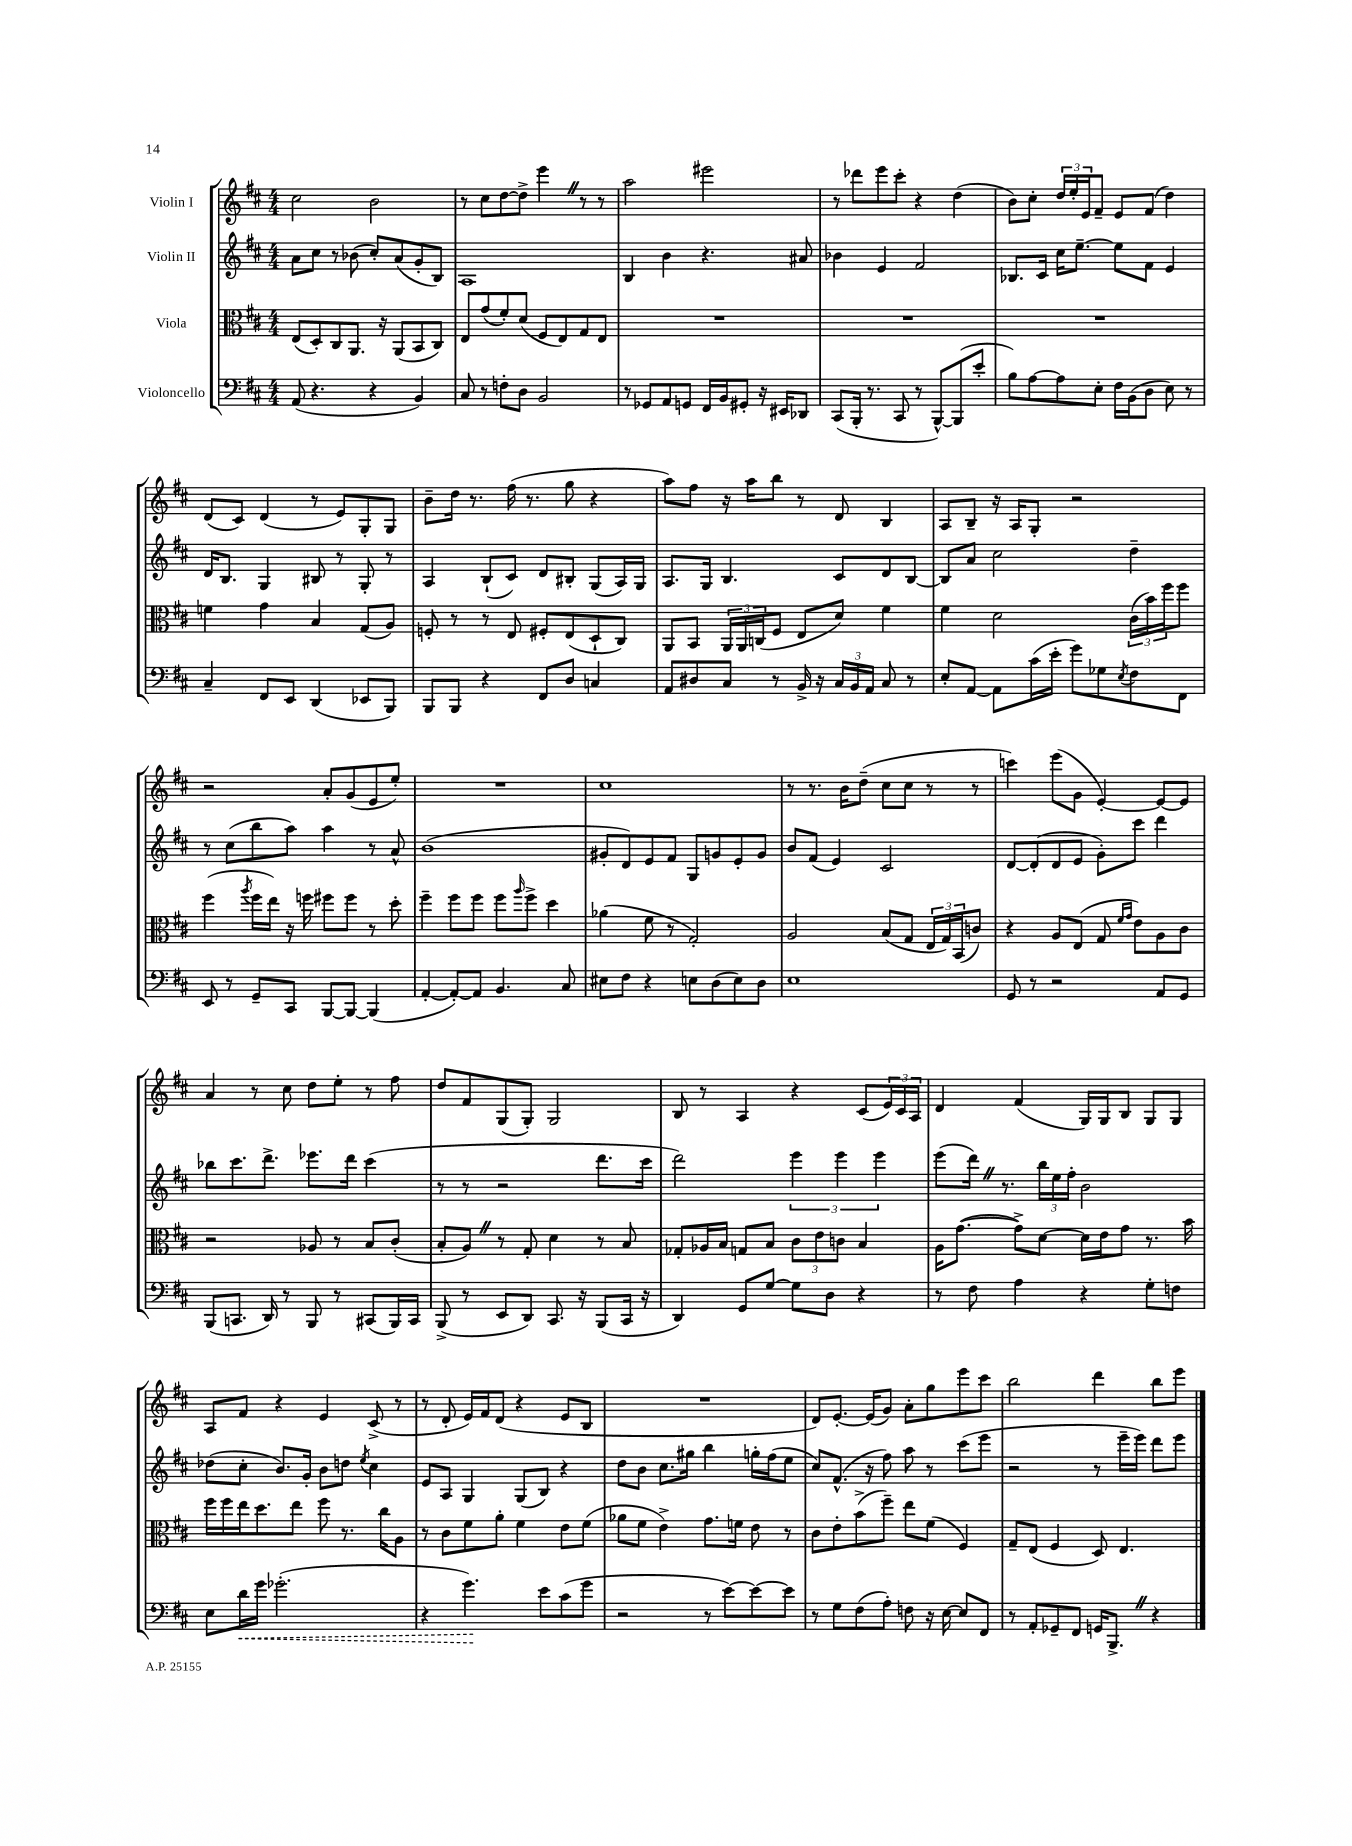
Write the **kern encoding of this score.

**kern	**kern	**kern	**kern
*staff4	*staff3	*staff2	*staff1
*clefF4	*clefC3	*clefG2	*clefG2
*k[f#c#]	*k[f#c#]	*k[f#c#]	*k[f#c#]
*M4/4	*M4/4	*M4/4	*M4/4
(8AA/	(8E/L	8a\L	2cc#\
4.r	8D'/)	8cc#\J	.
.	8C#/	8r	.
.	8.AA/J	(8b-\	.
4r	.	8cc#'/L)	2b\
.	16r	.	.
.	(8AA/L	(8a/	.
4BB/)	8BB/	8g'/	.
.	8C#/J)	8B/J)	.
=	=	=	=
8C#/	8E/L	1A	8r
8r	(8g/	.	8cc#\L
8F'\L	8f#'/)	.	[8dd\
8D\J	(8d/J	.	8dd^\]J
2BB/	8F#/L	.	4eee\
.	8E/)	.	.
.	8G/	.	8r
.	8E/J	.	8r
=	=	=	=
8r	1r	4B/	2aa\
8GG-/L	.	.	.
8AA/	.	4b\	.
8GG/J	.	.	.
16FF#/LL	.	4.r	2eee#\
16BB/J	.	.	.
8GG#'/J	.	.	.
16r	.	.	.
16EE#/LK	.	.	.
8DD-/J	.	8a#/	.
=	=	=	=
(8CC#/L	1r	4b-\	8r
16BBB'/Jk	.	.	8ddd-\L
8.r	.	.	.
.	.	4e/	8eee\
8CC#/	.	.	8ccc#'\J
8r	.	2f#/	4r
[8BBB^^/L)	.	.	.
(8BBB/]	.	.	(4dd\
8e'/J	.	.	.
=	=	=	=
8B\L)	1r	8.B-/L	8b\L)
[8A\	.	.	8cc#'\J
.	.	16c#/Jk	.
8A\]	.	16cc#\LK	24dd/LL
.	.	.	24ee'/
.	.	[8.ee~\J	.
.	.	.	24e/J
8E'\J	.	.	8f#~/J
16F#\LL	.	8ee\]L	8e/L
(16BB\J	.	.	.
8D\J	.	8f#\J	(8f#/J
8E\)	.	4e/	4dd\)
8r	.	.	.
=	=	=	=
4C#~/	4f\	16d/LK	(8d/L
.	.	8.B/J	.
.	.	.	8c#/J)
8FF#/L	4g\	4G/	(4d/
8EE/J	.	.	.
(4DD/	4B/	8B#/	8r
.	.	8r	8e/L)
8EE-/L	(8G/L	8G'/	8G'/
8BBB/J)	8A/J)	8r	8G/J
=	=	=	=
8BBB/L	8F'/	4A/	8b~\L
8BBB/J	8r	.	16dd\Jk
.	.	.	8.r
4r	8r	(8B`/L	.
.	8E/	8c#/J)	(16ff#\
.	.	.	8.r
8FF#/L	8F#'/L	8d/L	.
8D/J	(8E/	8B#'/J	8gg\
4C/	8D`/	(8G/L	4r
.	8C#/J)	16A/L)	.
.	.	16G/JJ	.
=	=	=	=
8AA/L	8AA/L	8.A/L	8aa\L)
8D#/	8BB/J	.	8ff#\J
.	.	16G/Jk	.
8C#/J	24AA/LL	4.B/	16r
.	24AA/	.	.
.	.	.	16aa\LK
.	(24C/J	.	.
8r	8F#/J	.	8bb\J
16BB^/	8E/L	.	8r
16r	.	.	.
24C#/LL	8d/J)	8c#/L	8d/
24BB/	.	.	.
24AA/JJ	.	.	.
8C#/	4f#\	8d/	4B/
8r	.	[8B/J	.
=	=	=	=
8E'/L	4f#\	8B/]L	8A/L
[8AA/J	.	8a/J	8B~/J
8AA\]L	2d\	2cc#\	16r
.	.	.	16A/LK
(16c#\L	.	.	8G'/J
16e'\JJ	.	.	.
8g\L)	.	.	2r
8G-\	.	.	.
8qE/	.	.	.
8F#\	(24c#\LL	4dd~\	.
.	24b\)	.	.
.	24ff#\J	.	.
8FF#\J	8ff#\J	.	.
=	=	=	=
8EE/	(4ff#\	8r	2r
8r	.	(8cc#\L	.
.	8qaa/	.	.
8GG~/L	16ff#\LL	8bb\	.
.	16ee\JJ)	.	.
8CC#/J	16r	8aa\J)	.
.	16ff\	.	.
[8BBB/L	8ff#\L	4aa\	8a'/L
8BBB/_J	8ff#\J	.	(8g/
(4BBB/]	8r	8r	8e/
.	8dd'\	8a^^/	8ee'/J)
=	=	=	=
[4AA'/	4ff#~\	(1b	1r
8AA'/_L)	8ff#\L	.	.
8AA/]J	8ff#\J	.	.
4.BB/	8ff#\L	.	.
.	16qqaa/	.	.
.	8ff#^\J	.	.
.	4dd\	.	.
8C#/	.	.	.
=	=	=	=
8E#\L	(4a-\	8g#'/L	1cc#
8F#\J	.	8d/)	.
4r	8f#\	8e/	.
.	8r	8f#/J	.
8E\L	2G'/)	8G/L	.
(8D\	.	8g/	.
8E\)	.	8e'/	.
8D\J	.	8g/J	.
=	=	=	=
1E	2A/	8b/L	8r
.	.	(8f#/J	8.r
.	.	4e/)	.
.	.	.	16b\LK
.	.	.	(8dd~\J
.	(8B/L	2c#/	8cc#\L
.	8G/J	.	8cc#\J
.	24E/LL	.	8r
.	24G/)	.	.
.	(24BB/J	.	.
.	8c/J)	.	8r
=	=	=	=
8GG/	4r	[8d/L	4ccc\)
8r	.	(8d'/]	.
2r	8A/L	8d/	(8eee\L
.	(8E/J	8e/J	8g\J
.	8G/	8g'\L)	[4e'/)
.	16qqf#/LL	.	.
.	16qqg/JJ	.	.
.	8e\L)	8ccc#\J	.
8AA/L	8A\	4ddd\	8e/_L
8GG/J	8c#\J	.	8e/]J
=	=	=	=
(8BBB/L	2r	8bb-\L	4a/
8.CC/J	.	8.ccc#\	.
.	.	.	8r
16DD/)	.	8.ddd^\J	.
8r	.	.	8cc#\
8BBB/	8A-/	8.eee-\L	8dd\L
8r	8r	.	8ee'\J
.	.	16ddd\Jk	.
(8CC#/L	8B/L	(4ccc#\	8r
16BBB/L)	(8c#'/J	.	8ff#\
16CC#/JJ	.	.	.
=	=	=	=
(8BBB^/	8B'/L	8r	8dd/L
8r	8A/J)	8r	8f#/
8EE/L	8r	2r	(8G/
8DD/J)	8G'/	.	8G'/J)
8.CC#/	4d\	.	2G/
16r	.	.	.
(8BBB/L	8r	8.ddd\L	.
16CC#/Jk	8B/	.	.
16r	.	16ccc#\Jk	.
=	=	=	=
4DD/)	8G-'/L	2ddd\)	8B/
.	16A-/L	.	8r
.	16B/JJ	.	.
8GG/L	8G/L	.	4A/
[8G/J	8B/J	.	.
8G\]L	12c#\L	6eee\	4r
.	12e\	.	.
8D\J	.	.	.
.	12c\J	6eee\	.
4r	4B/	.	(8c#/L
.	.	6eee\	.
.	.	.	24e/L)
.	.	.	24c#/
.	.	.	24A/JJ
=	=	=	=
8r	16A\LK	(8eee\L	4d/
.	([8.g\J	.	.
8F#\	.	16ddd\Jk)	.
.	.	8.r	.
4A\	8g^\]L)	.	(4f#/
.	[8d\J	24bb\LL	.
.	.	24ee\	.
.	.	24ff#'\JJ	.
4r	16d\]LL	2b\	16G/LL)
.	16e\J	.	16G/J
.	8g\J	.	8B/J
8G'\L	8.r	.	8G/L
8F\J	.	.	8G/J
.	16b\	.	.
=	=	=	=
8E\L	16ff#\LL	(8dd-\L	8A/L
.	16ff#\	.	.
16d\L	16ee\J	8cc#'\J	8f#/J
16g\JJ	8.dd\	.	.
(2.g-'\	.	8.b/L)	4r
.	8ee\J	.	.
.	.	16g'/Jk	.
.	8ff#\	8b\L	4e/
.	8.r	8dd\J	.
.	.	8qee/	.
.	.	4cc#\	(8c#^/
.	16cc#\LK	.	.
.	8A\J	.	8r
=	=	=	=
4r	8r	8e/L	8r
.	8c#\L	8A/J	8d'/
4.g\)	8f#\	4G/	16e/LL)
.	.	.	16f#/J
.	8a'\J	.	(8d/J
.	4f#\	(8G/L	4r
8e\L	.	8B/J)	.
(8c#\	8e\L	4r	8e/L
8g\J	(8f#\J	.	8B/J
=	=	=	=
2r	8a-\L	8dd\L	1r
.	8f#\J	8b\J	.
.	4e^\)	8.cc#\L	.
.	.	16gg#\Jk	.
8r	8.g\L	4bb\	.
[8e\L)	.	.	.
.	16f\Jk	.	.
8e\_	8e\	16gg'\LL	.
.	.	(16ff#\J	.
8e\]J	8r	8ee\J	.
=	=	=	=
8r	8c#\L	8cc#/L)	8d/L)
8G\L	8e'\	(8.f#^^/J	[8.e'/J
(8F#\	(8b^\	.	.
.	.	16r	(16e/]LK
8A'\J)	8ff#~\J)	8ff#\)	8g/J)
8F\	8ee\L	8aa\	8a'\L
16r	(8f#\J	8r	8gg\
[16E\	.	.	.
8E/]L	4F#/)	(8ccc#\L	8eee\
8FF#/J	.	8eee\J	8ccc#\J
=	=	=	=
8r	8G~/L	2r	2bb\
8AA'/L	(8E/J	.	.
8GG-~/	4F#/	.	.
8FF#/J	.	.	.
16GG/LK	8D/)	8r	4ddd\
8.BBB^/J	.	.	.
.	4.E/	16eee~\LL	.
.	.	16eee\JJ)	.
4r	.	8ddd\L	8bb\L
.	.	8eee\J	8eee\J
==	==	==	==
*-	*-	*-	*-
